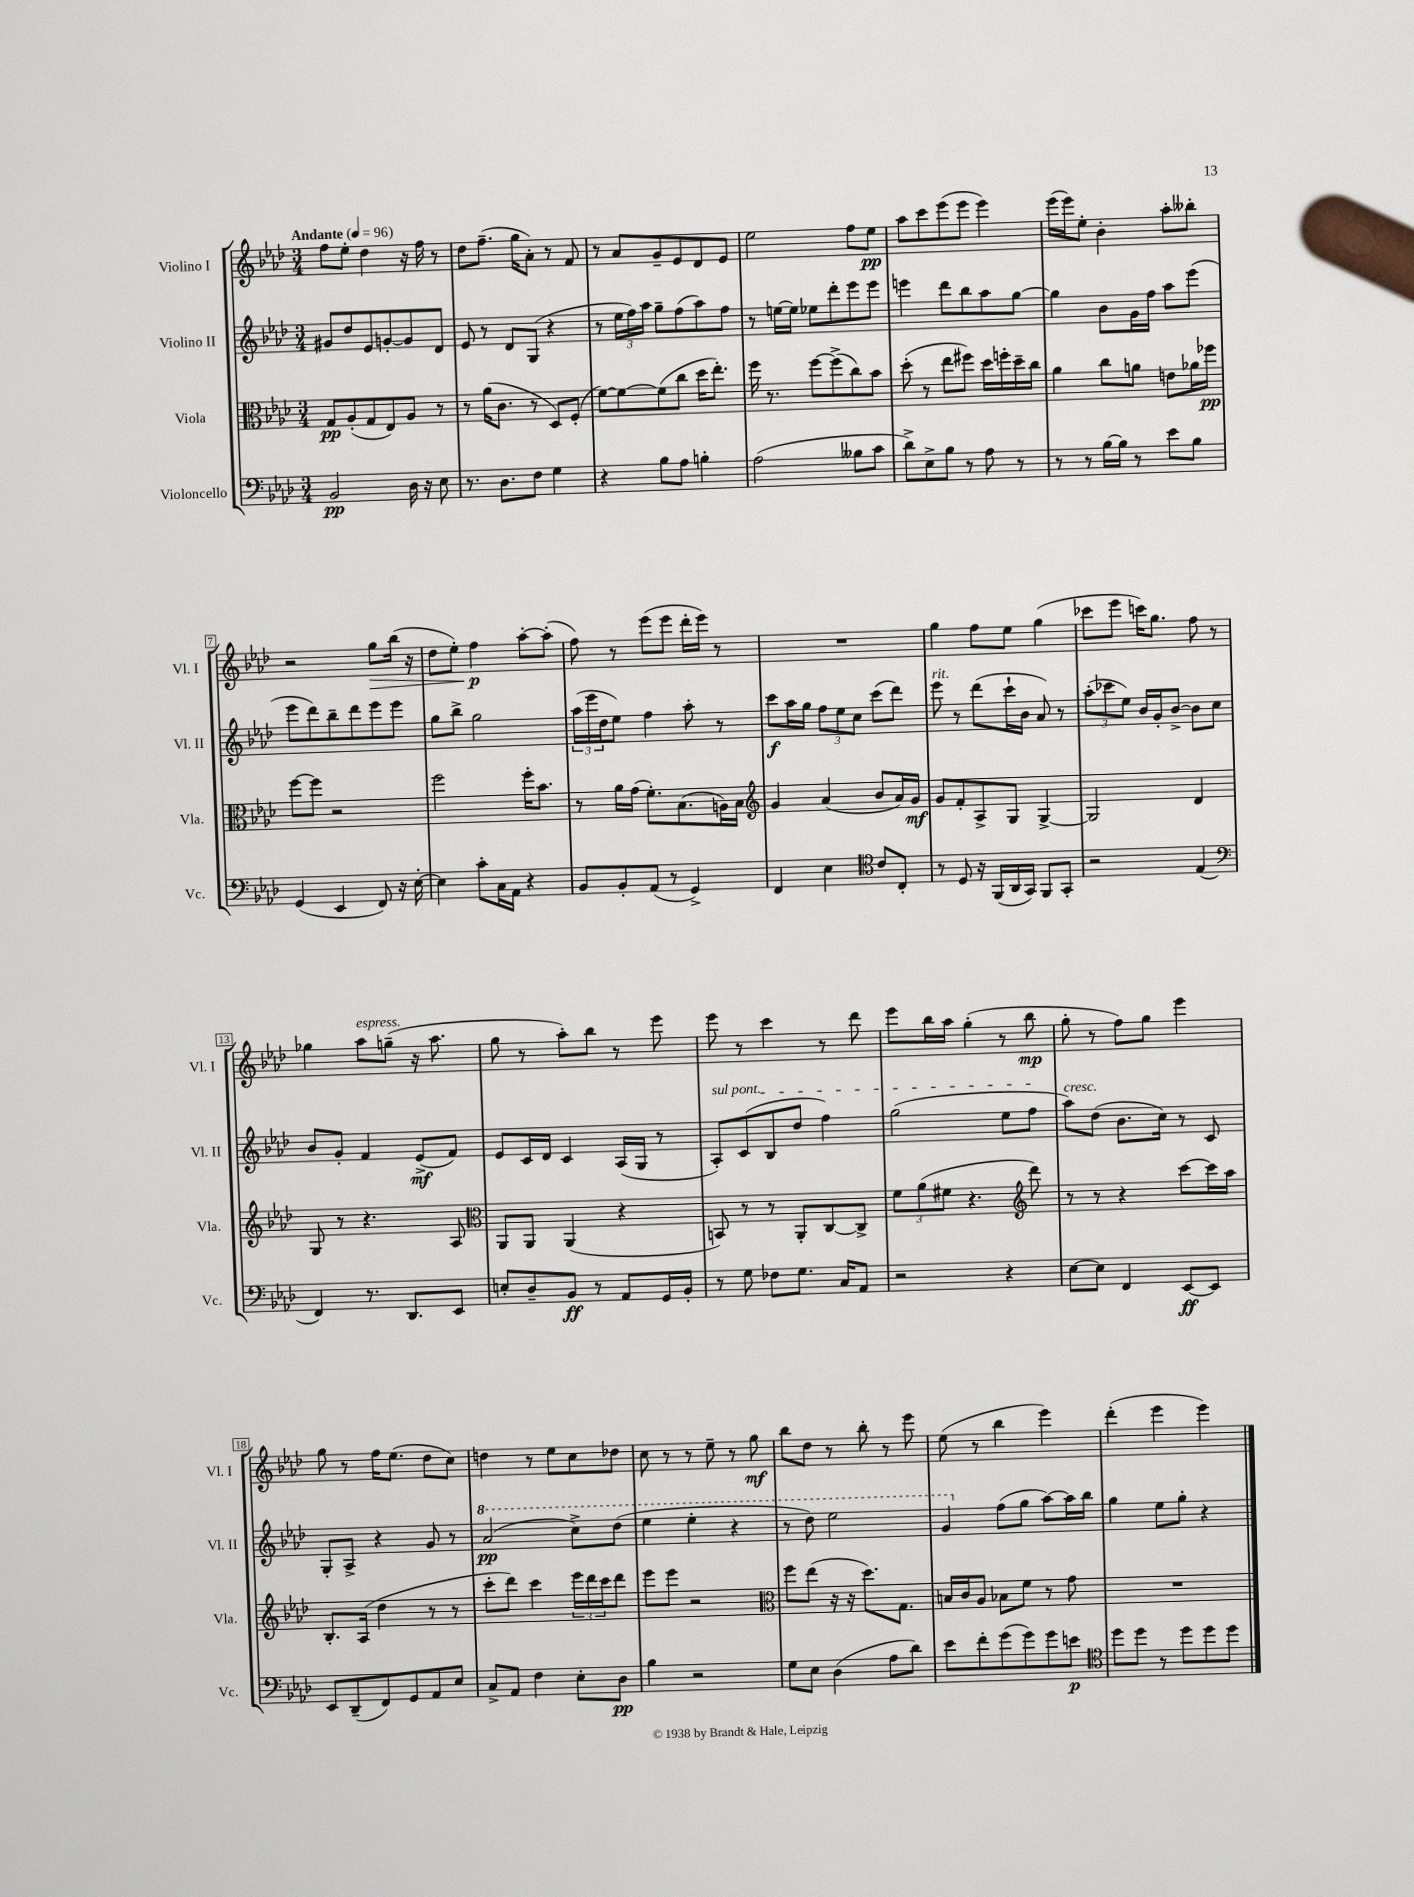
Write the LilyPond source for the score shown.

<<
\new StaffGroup <<
\new Staff = "s0" \with { instrumentName = "Violino I" shortInstrumentName = "Vl. I" } {
    \clef treble \key aes \major \numericTimeSignature \time 3/4 \tempo "Andante" 4 = 96
    f''8 ees''8-. des''4 r16 f''16 r8 |
    des''8 f''8.--( g''16 aes'8-.) r8 f'8 |
    r8 aes'8 g'8-- ees'8 des'8 ees'8 |
    ees''2 f''8 ees''8\pp |
    aes''8 c'''8 ees'''8( ees'''8 ees'''4) |
    ees'''16( ees'''16) ees''8-. bes'4-. aes''8-. beses''8-. |
    r2 g''8\> bes''16( r16 |
    des''8 ees''8-.) f''4\p\! aes''8~-. aes''8-.( |
    f''8) r8 ees'''8( ees'''8 des'''16-. ees'''16) r8 |
    R2. |
    g''4 f''8 ees''8 g''4( |
    ces'''8 ees'''8 c'''16) g''8. f''8 r8 |
    ges''4 aes''8^\markup { \italic "espress." } g''8--( r16 aes''8. |
    g''8 r8 aes''8-.) bes''8 r8 ees'''8 |
    ees'''8 r8 c'''4 r8 des'''8 |
    ees'''8 bes''16 aes''16 g''4-.( r8 bes''8\mp |
    g''8-. r8 f''8) g''8 ees'''4 |
    g''8 r8 f''16 ees''8.( des''8 c''8) |
    d''4 r8 ees''8 c''8 des''8 |
    c''8 r8 r8 ees''8-- r8 g''8\mf |
    bes''8 des''8 r8 bes''8-. r8 ees'''8 |
    ees''8( r8 bes''4 ees'''4) |
    des'''4-.( ees'''4 ees'''4) \bar "|." |
}
\new Staff = "s1" \with { instrumentName = "Violino II" shortInstrumentName = "Vl. II" } {
    \clef treble \key aes \major \numericTimeSignature \time 3/4
    gis'8 des''8 ees'8 g'8~-. g'8 des'8 |
    ees'8 r8 des'8 g8( r4 |
    r8 \tuplet 3/2 { ees''16 f''16) aes''16 } g''8-- f''8( aes''8) f''8 |
    r8 e''16~ e''16 ees''8 des'''8-. ees'''8 ees'''8 |
    e'''4 des'''8 bes''8 aes''8 g''8~ |
    g''4 bes'8 g'16 f''16 aes''8 ees'''8( |
    ees'''8 des'''8) bes''8-- des'''8 ees'''8 ees'''8 |
    g''8 bes''8-> g''2 |
    \tuplet 3/2 { aes''16( ees'''16 des''16 } ees''8) f''4 aes''8-. r8 |
    c'''8\f aes''16 g''16 \tuplet 3/2 { f''8 ees''8 c''8 } c'''8( des'''8) |
    ees'''8^\markup { \italic "rit." } r8 des'''8( c'''16-! bes'16 aes'8) r8 |
    \tuplet 3/2 { aes''8-.( ces'''8 ees''8) } bes'16 g'16-. bes'8~-> bes'8 c''8 |
    bes'8 g'8-. f'4 ees'8->\mf( f'8) |
    ees'8 c'16 des'16 c'4 aes16( g16 r8 |
    \once \override TextSpanner.bound-details.left.text = \markup { \italic "sul pont." } aes8-.\startTextSpan) c'8( bes8 des''8 f''4) |
    g''2( ees''8 f''8\stopTextSpan |
    aes''8^\markup { \italic "cresc." }) des''8( bes'8. c''16) r8 c'8 |
    g8-. aes8-> r4 g'8 r8 |
    \ottava #1 aes''2\pp( c'''8->) des'''8( |
    ees'''4 ees'''4-. r4 |
    r8 des'''8) ees'''2 |
    g''4 \ottava #0 f''8( g''8 aes''8~) aes''16 bes''16 |
    g''4 ees''8 g''8-. r4 \bar "|." |
}
\new Staff = "s2" \with { instrumentName = "Viola" shortInstrumentName = "Vla." } {
    \clef alto \key aes \major \numericTimeSignature \time 3/4
    g8\pp aes8-.( g8 ees8) aes8 r8 |
    r8 aes'16( c'8. r8 des8) f8-.( |
    f'8~) f'8~ f'8( c''8 des''16 ees''8.-.) |
    f''16 r8. f''8~ f''8->( c''8) bes'8 |
    des''8-.( r8 ees''8 fis''8) des''16 f''16-. des''16-- c''16 |
    aes'4 c''8 a'8 e'8 aes'16 fes''16\pp |
    f''8~ f''8 r2 |
    f''2 f''16-. bes'8. |
    r8 aes'16 g'16( f'8.-.) bes8.( a16) bes16 |
    \clef treble g'4 aes'4( bes'8 aes'16) g'16\mf |
    g'8 f'8-. aes8-> g8 g4~-> |
    g2 des'4 |
    g8 r8 r4. aes8 |
    \clef alto aes,8 aes,8 aes,4( r4 |
    b,8) r8 r8 aes,8-. c8~ c8-> |
    \tuplet 3/2 { f'8 aes'8( fis'8 } r4. \clef treble des'''8) |
    r8 r8 r4 c'''8~ c'''16 aes''16 |
    bes8.-. aes16( des''4 r8 r8 |
    c'''8-. des'''8) c'''4 \tuplet 3/2 { ees'''16 des'''16 c'''16 } des'''8 |
    ees'''8 ees'''8 r2 |
    \clef alto f''8 ees''8( r16 r16 des''8.) g8. |
    b16 c'16 aes8 bes8 f'8 r8 g'8 |
    R2. \bar "|." |
}
\new Staff = "s3" \with { instrumentName = "Violoncello" shortInstrumentName = "Vc." } {
    \clef bass \key aes \major \numericTimeSignature \time 3/4
    bes,2\pp des16 r16 ees8 |
    r8. des8. f8 g4 |
    r4 bes8 aes8 b4-. |
    aes2( beses8 c'8 |
    des'8->) ees8-> bes8 r8 aes8 r8 |
    r8 r8 bes16~ bes16 r8 ees'8 bes8 |
    g,4( ees,4 f,8) r16 ees16~-. |
    ees4 c'8-. c16 aes,16 r4 |
    bes,8 bes,8-. aes,8( r8 g,4->) |
    f,4 ees4 \clef tenor c'8 c8-. |
    r8 des8 r16 f,16( aes,16 g,16) f,8 g,8-. |
    r2 ees4( |
    \clef bass f,4) r8. des,8. ees,8 |
    e8-. des8-- bes,8\ff r8 aes,8 g,16 bes,16-. |
    r8 g8 fes8 g8. c16 aes,8 |
    r2 r4 |
    ees8~ ees8 f,4 ees,8~\ff ees,8 |
    ees,8 des,8--( f,8) g,8 aes,8 ees8 |
    c8-> aes,8 f4 ees8-. des8\pp |
    bes4 r2 |
    g8 ees8 des4( aes8 des'8) |
    ees'8 f'8-. g'8( g'8) g'8 e'8\p |
    \clef tenor des''8 des''8 r8 des''8 des''8 des''8 \bar "|." |
}
>>
>>
\layout { \context { \Score \override BarNumber.stencil = #(make-stencil-boxer 0.1 0.3 ly:text-interface::print) } }
